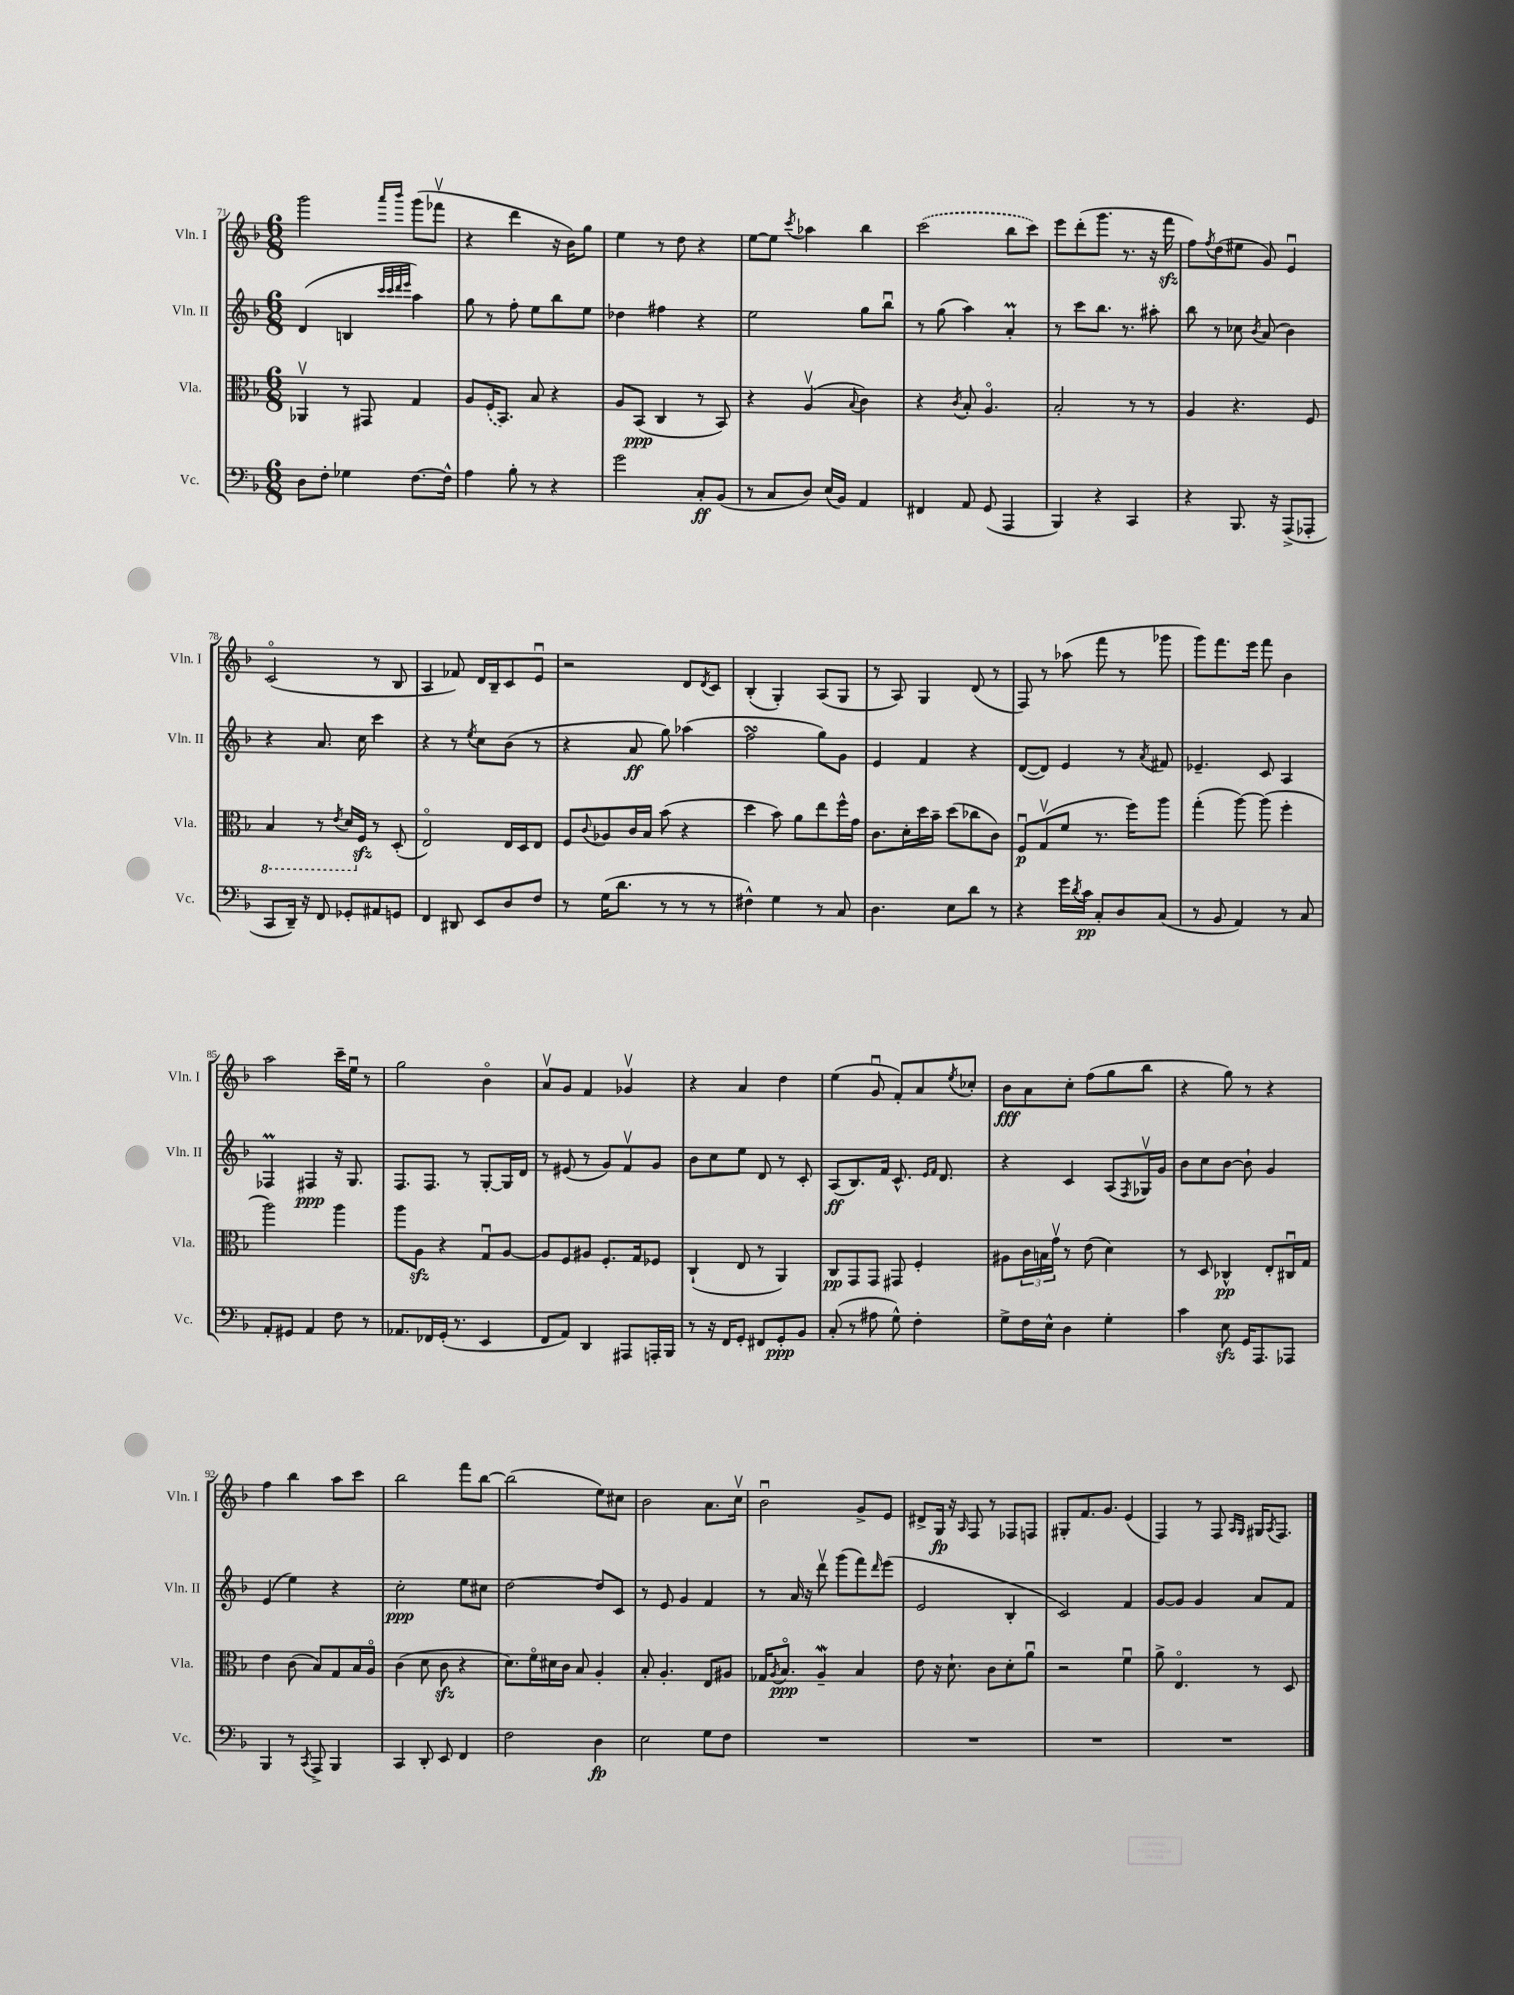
<<
\new StaffGroup <<
\new Staff = "s0" \with { instrumentName = "Vln. I" shortInstrumentName = "Vln. I" } {
    \clef treble \key f \major \numericTimeSignature \time 6/8
    g'''2 \grace { a'''16 bes'''16 } g'''8( fes'''8\upbow |
    r4 d'''4 r16 bes'16) g''8 |
    e''4 r8 d''8 r4 |
    e''8~ e''8 \acciaccatura { c'''8 } aes''4 bes''4 |
    \once \slurDashed c'''2( bes''8 c'''8) |
    e'''8 d'''8-.( g'''8. r8. r16 f'''16\sfz |
    f''8) \acciaccatura { f''8 } d''8( eis''8 g'8) e'4\downbow |
    c'2\flageolet( r8 bes8 |
    a4 fes'8) d'16 bes16-- c'8 e'8\downbow |
    r2 d'8 \acciaccatura { d'8 } c'8 |
    bes4-.( g4-.) a8( g8 |
    r8 a8) g4 d'8( r8 |
    f8) r8 aes''8( f'''8 r8 ges'''8 |
    g'''8) f'''8. e'''16 f'''8 bes'4 |
    a''2 c'''16-- e''16\downbow r8 |
    g''2 bes'4\flageolet |
    a'8\upbow g'8 f'4 ges'4\upbow |
    r4 a'4 d''4 |
    e''4( g'8\downbow f'8-.) a'8 \acciaccatura { e''8 } ces''8-. |
    bes'8\fff a'8 c''8-. f''8( g''8 bes''8 |
    r4 g''8) r8 r4 |
    f''4 bes''4 a''8 c'''8 |
    bes''2 f'''8 bes''8~ |
    bes''2( e''8) cis''8 |
    bes'2 a'8. c''16\upbow |
    bes'2\downbow g'8-> e'8 |
    dis'8-> g16\fp r16 \grace { a16 } f8 r8 fes8 f8 |
    gis8-. f'8. g'8. e'4( |
    f4) r8 f8 \grace { a16 g16 } gis16 \acciaccatura { a8 } f8. \bar "|." |
}
\new Staff = "s1" \with { instrumentName = "Vln. II" shortInstrumentName = "Vln. II" } {
    \clef treble \key f \major \numericTimeSignature \time 6/8
    d'4( b4 \grace { c'''32 c'''32 d'''32 e'''32 } a''4) |
    g''8 r8 f''8-. e''8 bes''8 e''8 |
    des''4 fis''4 r4 |
    e''2 g''8 bes''8\downbow |
    r8 g''8( a''4) a'4-.\prall |
    r8 c'''8 bes''8. r8. ais''8-. |
    bes''8 r8 ces''8 \acciaccatura { bes'8 } a'8( bes'4) |
    r4 a'8. c''16 c'''4 |
    r4 r8 \acciaccatura { e''8 } c''8 bes'8( r8 |
    r4 a'8\ff g''8) aes''4( |
    f''2\turn g''8) g'8 |
    e'4 f'4 r4 |
    d'8~( d'8) e'4 r8 \acciaccatura { a'8 } fis'8 |
    ees'4.-- c'8 a4 |
    fes4\prall fis4\ppp r16 g8. |
    f8. f8. r8 g8~-. g16 d'16 |
    r8 eis'8( r8 g'8) f'8\upbow g'8 |
    bes'8 c''8 e''8 d'8 r8 c'8-. |
    a8\ff( bes8.) f'16 c'8.-^ \grace { e'16 f'16 } d'8. |
    r4 c'4 a8( \acciaccatura { f8 } ges16\upbow) g'16 |
    bes'8 c''8 bes'8~ bes'8-! g'4 |
    e'4( e''4) r4 |
    c''2-.\ppp e''8 cis''8 |
    d''2~ d''8 c'8 |
    r8 e'8 g'4 f'4 |
    r8 a'16 r16 d'''8\upbow g'''8( f'''8) \grace { d'''16 } e'''8( |
    e'2 bes4-. |
    c'2) f'4 |
    g'8~ g'8 g'4 a'8 f'8 \bar "|." |
}
\new Staff = "s2" \with { instrumentName = "Vla." shortInstrumentName = "Vla." } {
    \clef alto \key f \major \numericTimeSignature \time 6/8
    aes,4\upbow r8 gis,8 g4 |
    a8 \once \slurDashed f16( bes,8.) bes8 r4 |
    a8 bes,8\ppp( c4 r8 bes,8) |
    r4 a4\upbow( \appoggiatura { bes8 } c'4) |
    r4 \acciaccatura { c'8 } bes8-. a4.\flageolet |
    bes2-. r8 r8 |
    a4 r4. f8 |
    \ottava #-1 bes,4 r8 \acciaccatura { e8 } d16 \ottava #0 f16\sfz r8 d8-.( |
    e2\flageolet) e16 d16 e8 |
    f8 \appoggiatura { c'8 } aes8 c'16 bes16 bes'8( r4 |
    d''4 bes'8) a'8 e''8 f''16-^ g'16 |
    c'8. d'16-. d''16 bes'16-- d''8( ces''8 c'8) |
    f8\downbow\p g8\upbow( f'8 r8. f''16) a''8 |
    g''4-.( a''8~) a''8( f''4-. |
    a''2) a''4 |
    a''8 a8\sfz r4 g8\downbow a8~ |
    a8 f8 ais8 f8.-. g16 fes8 |
    c4-!( e8 r8 a,4) |
    c8\pp g,8 g,8 gis,8 f4-. |
    ais8 \tuplet 3/2 { c'16 b16 g'16\upbow } r8 e'8( d'4) |
    r8 d8 ces4-^\pp e8-. cis16\downbow g16 |
    e'4 c'8( bes8) g8 bes16 a16\flageolet |
    c'4( d'8 c'8\sfz r4 |
    d'8.) f'16\flageolet dis'16 c'16 bes8 a4-. |
    bes8-. a4.-. e8 ais8 |
    ges16 \acciaccatura { a8 } bes8.\flageolet\ppp a4--\mordent bes4 |
    e'8 r16 d'8.-! c'8 d'8-. a'8\downbow |
    r2 f'4\downbow |
    a'8-> e4.\flageolet r8 d8 \bar "|." |
}
\new Staff = "s3" \with { instrumentName = "Vc." shortInstrumentName = "Vc." } {
    \clef bass \key f \major \numericTimeSignature \time 6/8
    d8 f8-. ges4 f8.~ f16-^ |
    a4 bes8-. r8 r4 |
    g'2 c8-.\ff bes,8( |
    r8 c8 d8) e16( bes,16) a,4 |
    fis,4 a,8 g,8( a,,4 |
    bes,,4) r4 c,4 |
    r4 bes,,8. r16 a,,8->( aes,,8-. |
    c,8 d,16--) r16 f,8 ges,8-. ais,8 g,8 |
    f,4 dis,8 e,8 d8 f8 |
    r8 g16( d'8. r8 r8 r8 |
    fis4-^) g4 r8 c8 |
    d4. e8 d'8 r8 |
    r4 g'16 \acciaccatura { d'8 } c'16\pp c8-. d8 c8( |
    r8 bes,8 a,4) r8 c8 |
    a,8-. gis,8 a,4 f8 r8 |
    aes,8. fes,16 g,16-.( r8. e,4 |
    f,8 a,8) d,4 ais,,8 a,,16-. bes,,16 |
    r8 r16 f,16 g,8-. fis,8 g,8-.\ppp bes,8 |
    c8-.( r8 ais8 g8-^) f4-. |
    g8-> f16 e16-^ d4 g4-. |
    c'4 e8\sfz g,16 a,,8. aes,,8 |
    bes,,4 r8 \acciaccatura { c,8 } a,,8-> bes,,4 |
    c,4 d,8-. e,8 f,4 |
    f2 d4\fp |
    e2 g8 f8 |
    R2. |
    R2. |
    R2. |
    R2. \bar "|." |
}
>>
>>
\layout { \context { \Score currentBarNumber = #71 } }
